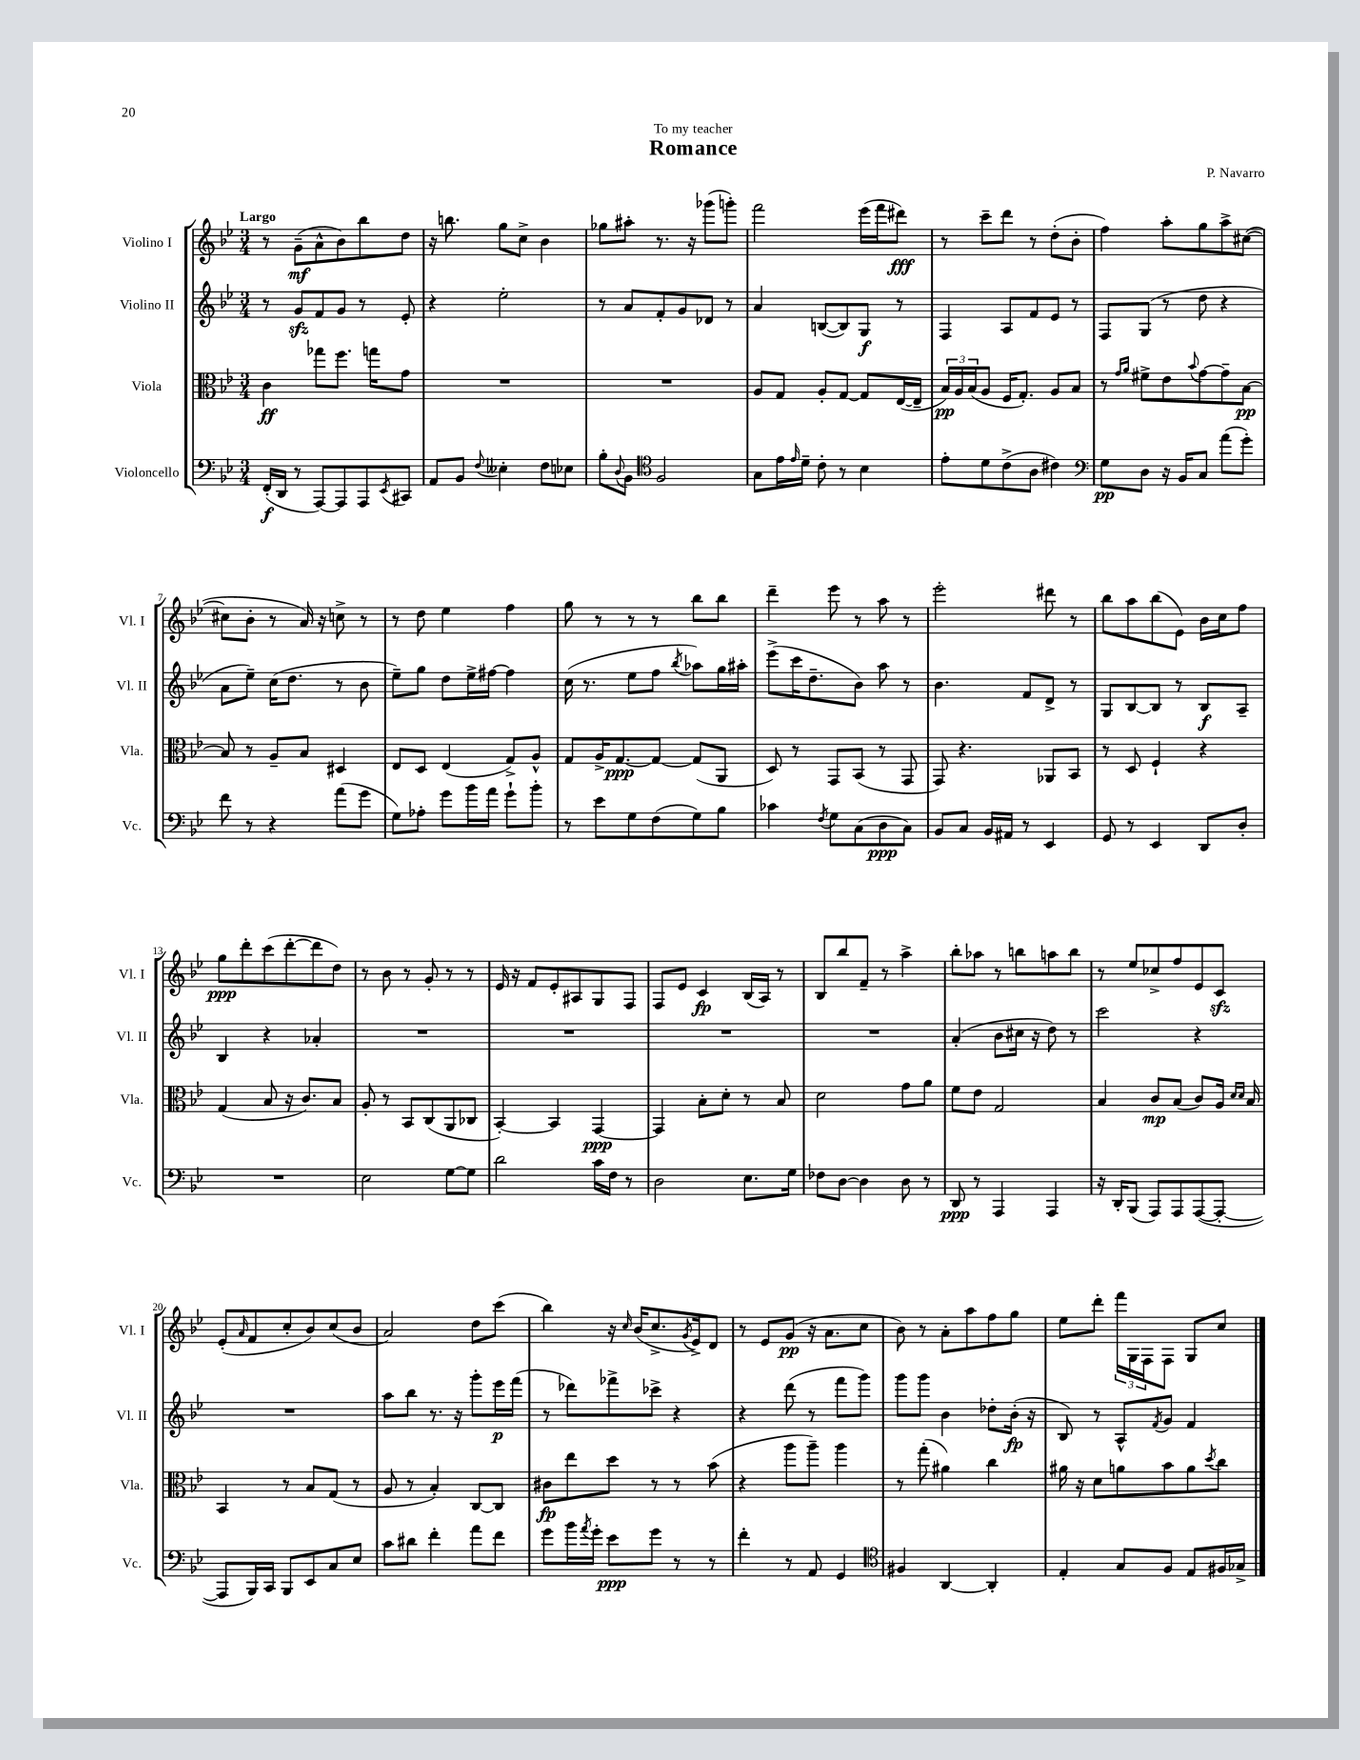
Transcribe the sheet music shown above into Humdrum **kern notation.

**kern	**dynam	**kern	**dynam	**kern	**dynam	**kern	**dynam
*part4	*part4	*part3	*part3	*part2	*part2	*part1	*part1
*staff4	*staff4	*staff3	*staff3	*staff2	*staff2	*staff1	*staff1
*I"Violoncello	*	*I"Viola	*	*I"Violino II	*	*I"Violino I	*
*I'Vc.	*	*I'Vla.	*	*I'Vl. II	*	*I'Vl. I	*
*clefF4	*	*clefC3	*	*clefG2	*	*clefG2	*
*k[b-e-]	*	*k[b-e-]	*	*k[b-e-]	*	*k[b-e-]	*
*M3/4	*	*M3/4	*	*M3/4	*	*M3/4	*
=1	=1	=1	=1	=1	=1	=1	=1
!	!	!	!	!	!	!LO:TX:a:B:t=Largo	!
(16FF'/LL	f	4c\	ff	8r	.	8r	.
16DD/JJ	.	.	.	.	.	.	.
8r	.	.	.	8gzz/L	.	(8g~\L	mf
[8AAA/L)	.	8gg-X\L	.	8f/	.	8a^^\	.
8AAA/]	.	8.ff\J	.	8g/J	.	8b-\)	.
8AAA/	.	.	.	8r	.	8bb-\	.
.	.	16ggn\KL	.	.	.	.	.
8qEE-/	.	.	.	.	.	.	.
8CC#X/J	.	8g\J	.	8e-'/	.	8dd\J	.
=2	=2	=2	=2	=2	=2	=2	=2
8AA/L	.	2.r	.	4r	.	16r	.
.	.	.	.	.	.	8.bbn\	.
8BB-/J	.	.	.	.	.	.	.
8qqF/	.	.	.	.	.	.	.
4E--X'\	.	.	.	2ee-'\	.	8gg\L	.
.	.	.	.	.	.	8cc^\J	.
8F\L	.	.	.	.	.	4b-\	.
8E-X\J	.	.	.	.	.	.	.
=3	=3	=3	=3	=3	=3	=3	=3
8B-'\L	.	2.r	.	8r	.	8gg-X\L	.
8qqD/	.	.	.	.	.	.	.
8BB-\J	.	.	.	8a/L	.	8aa#X'\J	.
*clefC4	*	*	*	*	*	*	*
2F/	.	.	.	8f'/	.	8.r	.
.	.	.	.	8g/	.	.	.
.	.	.	.	.	.	16r	.
.	.	.	.	8d-X/J	.	(8ggg-X\L	.
.	.	.	.	8r	.	8gggn'\J)	.
=4	=4	=4	=4	=4	=4	=4	=4
8G\L	.	8A/L	.	4a/	.	2fff\	.
16e-\L	.	8G/J	.	.	.	.	.
16qqe-/	.	.	.	.	.	.	.
16d~\JJ	.	.	.	.	.	.	.
8c'\	.	8A'/L	.	([8Bn/L	.	.	.
8r	.	[8G/J	.	8B/])	.	.	.
4B-\	.	8G/L]	.	8G/J	f	(16eee-\LL	.
.	.	.	.	.	.	16fff\J	.
.	.	([16E-/L	.	8r	.	8ddd#X\J)	fff
.	.	16E-~/JJ]	.	.	.	.	.
=5	=5	=5	=5	=5	=5	=5	=5
8e-'\L	.	24B-/LL)	pp	4F/	.	8r	.
.	.	24A/	.	.	.	.	.
.	.	(24B-/J	.	.	.	.	.
8d\	.	8A/J	.	.	.	8ccc~\L	.
(8c^\	.	16F/KL	.	8A/L	.	8ddd\J	.
.	.	8.G'/J)	.	.	.	.	.
8A\J	.	.	.	8f/	.	8r	.
4c#X\)	.	8A/L	.	8e-/J	.	(8dd'\L	.
.	.	8B-/J	.	8r	.	8b-'\J	.
=6	=6	=6	=6	=6	=6	=6	=6
*clefF4	*	*	*	*	*	*	*
8G\L	pp	8r	.	8F/L	.	4ff\)	.
.	.	16qqg/LL	.	.	.	.	.
.	.	16qqa/JJ	.	.	.	.	.
8D\J	.	8f#X^\L	.	(8G/J	.	.	.
16r	.	8e-\	.	8r	.	8aa'\L	.
16BB-/KL	.	.	.	.	.	.	.
.	.	8qqb-/	.	.	.	.	.
8C/J	.	[8g\	.	8dd\	.	8gg\	.
(8a\L	.	8g~\]	.	4r	.	8aa^\	.
8g'\J)	.	[8B-\J	pp	.	.	([8cc#X\J	.
!!LO:LB:g=z
=7	=7	=7	=7	=7	=7	=7	=7
8f\	.	8B-/]	.	8a\L	.	8cc#X\L]	.
8r	.	8r	.	8ee-~\J)	.	8b-'\J	.
4r	.	8A~/L	.	(16cc\KL	.	8r	.
.	.	.	.	8.dd\J	.	.	.
.	.	8B-/J	.	.	.	16a/)	.
.	.	.	.	.	.	16r	.
(8a\L	.	4D#X/	.	8r	.	8ccn^\	.
8g\J	.	.	.	8b-\	.	8r	.
=8	=8	=8	=8	=8	=8	=8	=8
8G\L)	.	8E-/L	.	8ee-~\L)	.	8r	.
8A-X'\J	.	8D/J	.	8gg\J	.	8dd\	.
8g\L	.	(4E-/	.	8dd\L	.	4ee-\	.
16b-\L	.	.	.	16ee-^\L	.	.	.
16a\JJ	.	.	.	[16ff#X\JJ	.	.	.
8g`\L	.	8G^/L)	.	4ff#\]	.	4ff\	.
8b-'\J	.	8A^^/J	.	.	.	.	.
=9	=9	=9	=9	=9	=9	=9	=9
8r	.	8G/L	.	(16cc\	.	8gg\	.
.	.	.	.	8.r	.	.	.
8e-\L	.	16A^/K	.	.	.	8r	.
.	.	[8.G/	ppp	.	.	.	.
8G\	.	.	.	8ee-\L	.	8r	.
(8F\	.	8G/J_	.	8ff\J	.	8r	.
.	.	.	.	8qbb-/	.	.	.
8G\)	.	(8G/L]	.	8aa-X\L)	.	8bb-\L	.
8B-\J	.	8AA/J	.	16gg\L	.	8bb-\J	.
.	.	.	.	16aa#X'\JJ	.	.	.
=10	=10	=10	=10	=10	=10	=10	=10
4c-X\	.	8D/)	.	(8eee-^\L	.	4ddd~\	.
.	.	8r	.	16ccc\K	.	.	.
.	.	.	.	8.dd~\	.	.	.
8qF/	.	.	.	.	.	.	.
8G\L	.	8GG/L	.	.	.	8eee-\	.
(8C\	.	(8BB-/J	.	8b-\J)	.	8r	.
8D\	ppp	8r	.	8aa\	.	8aa\	.
8C\J)	.	8GG/	.	8r	.	8r	.
=11	=11	=11	=11	=11	=11	=11	=11
8BB-/L	.	8GG/)	.	4.b-\	.	2eee-'\	.
8C/J	.	4.r	.	.	.	.	.
16BB-/LL	.	.	.	.	.	.	.
16AA#X/JJ	.	.	.	.	.	.	.
8r	.	.	.	8f/L	.	.	.
4EE-/	.	8AA-X/L	.	8d^/J	.	8ddd#X\	.
.	.	8BB-/J	.	8r	.	8r	.
=12	=12	=12	=12	=12	=12	=12	=12
8GG/	.	8r	.	8G/L	.	8bb-\L	.
8r	.	8D/	.	[8B-/	.	8aa\	.
4EE-/	.	4F`/	.	8B-/J]	.	(8bb-\	.
.	.	.	.	8r	.	8e-\J)	.
8DD/L	.	4r	.	8B-/L	f	16b-\LL	.
.	.	.	.	.	.	16cc\J	.
8D'/J	.	.	.	8A~/J	.	8ff\J	.
!!LO:LB:g=z
=13	=13	=13	=13	=13	=13	=13	=13
2.r	.	(4G/	.	4B-/	.	8gg\L	ppp
.	.	.	.	.	.	8ddd'\	.
.	.	8B-/	.	4r	.	(8ccc\	.
.	.	16r	.	.	.	[8ddd'\	.
.	.	8.c/L)	.	.	.	.	.
.	.	.	.	4a-X'/	.	8ddd\]	.
.	.	8B-/J	.	.	.	8dd\J)	.
=14	=14	=14	=14	=14	=14	=14	=14
2E-\	.	8A'/	.	2.r	.	8r	.
.	.	8r	.	.	.	8b-\	.
.	.	8BB-/L	.	.	.	8r	.
.	.	(8C/	.	.	.	8g'/	.
[8G\L	.	8AA/	.	.	.	8r	.
8G\J]	.	8C-X/J	.	.	.	8r	.
=15	=15	=15	=15	=15	=15	=15	=15
2d\	.	[4BB-'/)	.	2.r	.	16e-/	.
.	.	.	.	.	.	16r	.
.	.	.	.	.	.	8f/L	.
.	.	4BB-/]	.	.	.	8e-'/	.
.	.	.	.	.	.	8A#X/	.
16c\LL	.	[4GG/	ppp	.	.	8G/	.
16F\JJ	.	.	.	.	.	.	.
8r	.	.	.	.	.	8F/J	.
=16	=16	=16	=16	=16	=16	=16	=16
2D\	.	4GG/]	.	2.r	.	8F/L	.
.	.	.	.	.	.	8e-/J	.
.	.	8B-'\L	.	.	.	4c/	fp
.	.	8d'\J	.	.	.	.	.
8.E-\L	.	8r	.	.	.	(16B-/LL	.
.	.	.	.	.	.	16A/JJ)	.
.	.	8B-/	.	.	.	8r	.
16G\Jk	.	.	.	.	.	.	.
=17	=17	=17	=17	=17	=17	=17	=17
8F-X\L	.	2d\	.	2.r	.	8B-/L	.
[8D\J	.	.	.	.	.	8bb-/	.
4D\]	.	.	.	.	.	8f~/J	.
.	.	.	.	.	.	8r	.
8D\	.	8g\L	.	.	.	4aa^\	.
8r	.	8a\J	.	.	.	.	.
=18	=18	=18	=18	=18	=18	=18	=18
8DD/	ppp	8f\L	.	(4a'/	.	8bb-'\L	.
8r	.	8e-\J	.	.	.	8aa-X\J	.
4AAA/	.	2G/	.	8b-\L	.	8r	.
.	.	.	.	16cc#X\Jk	.	8bbn\L	.
.	.	.	.	16r	.	.	.
4AAA/	.	.	.	8dd\)	.	8aan\	.
.	.	.	.	8r	.	8bb\J	.
=19	=19	=19	=19	=19	=19	=19	=19
16r	.	4B-/	.	2ccc\	.	8r	.
16DD'/KL	.	.	.	.	.	.	.
(8BBB-/J	.	.	.	.	.	8ee-/L	.
8AAA/L)	.	8c/L	mp	.	.	8cc-X^/	.
8AAA/	.	(8B-/J	.	.	.	8ff/	.
([8AAA/	.	8c/L)	.	4r	.	8e-/	.
8AAA'/J_	.	16A/Jk	.	.	.	8czz/J	.
.	.	16qqd/LL	.	.	.	.	.
.	.	16qqd/JJ	.	.	.	.	.
.	.	16B-/	.	.	.	.	.
!!LO:LB:g=z
=20	=20	=20	=20	=20	=20	=20	=20
8AAA/L]	.	4BB-/	.	2.r	.	(8e-'/L	.
.	.	.	.	.	.	16qqa/	.
16BBB-/L)	.	.	.	.	.	8f/	.
16CC/JJ	.	.	.	.	.	.	.
8BBB-/L	.	8r	.	.	.	8cc'/	.
8EE-/	.	8B-/L	.	.	.	8b-/)	.
8C/	.	(8G/J	.	.	.	(8cc/	.
8E-/J	.	8r	.	.	.	8b-/J	.
=21	=21	=21	=21	=21	=21	=21	=21
8c\L	.	8A/	.	8aa\L	.	2a/)	.
8d#X\J	.	8r	.	8bb-\J	.	.	.
4f'\	.	4B-'/)	.	8.r	.	.	.
.	.	.	.	16r	.	.	.
8a\L	.	[8C/L	.	8ggg'\L	.	8dd\L	.
8f\J	.	8C/J]	.	16eee-\L	p	(8ccc\J	.
.	.	.	.	(16fff\JJ	.	.	.
=22	=22	=22	=22	=22	=22	=22	=22
8g\L	.	8c#X\L	fp	8r	.	4bb-\)	.
16b-\L	.	8ee-\	.	8ddd-X\L)	.	.	.
8qa/	.	.	.	.	.	.	.
16g'\JJ	.	.	.	.	.	.	.
8e-\L	ppp	8dd\J	.	8fff-X^\	.	16r	.
.	.	.	.	.	.	16qqcc/	.
.	.	.	.	.	.	(16b-/KL	.
8g\J	.	8r	.	8ccc-X^\J	.	8.cc^/	.
8r	.	8r	.	4r	.	.	.
.	.	.	.	.	.	8qg/	.
.	.	.	.	.	.	16e-^/k)	.
8r	.	(8b-\	.	.	.	8d/J	.
=23	=23	=23	=23	=23	=23	=23	=23
4f'\	.	4r	.	4r	.	8r	.
.	.	.	.	.	.	8e-/L	.
8r	.	8aa\L	.	(8ddd\	.	(8g/J	pp
8AA/	.	8aa~\J)	.	8r	.	16r	.
.	.	.	.	.	.	8.a\L	.
4GG/	.	4aa\	.	8fff\L	.	.	.
.	.	.	.	8ggg\J)	.	8cc\J	.
=24	=24	=24	=24	=24	=24	=24	=24
*clefC4	*	*	*	*	*	*	*
4F#X/	.	8r	.	8ggg\L	.	8b-\)	.
.	.	(8gg'\	.	8ggg\J	.	8r	.
[4AA/	.	4a#X\)	.	4b-\	.	8a'\L	.
.	.	.	.	.	.	8aa\	.
4AA'/]	.	4cc\	.	8dd-X'\L	.	8ff\	.
.	.	.	.	(16b-'\Jk	fp	8gg\J	.
.	.	.	.	16r	.	.	.
=25	=25	=25	=25	=25	=25	=25	=25
4E-'/	.	16a#X\	.	8B-/)	.	8ee-\L	.
.	.	16r	.	.	.	.	.
.	.	8d\L	.	8r	.	8ddd'\J	.
8G/L	.	8an\	.	8A^^/L	.	24fff\LL	.
.	.	.	.	.	.	24G\	.
.	.	.	.	.	.	24F\J	.
.	.	.	.	8qf/	.	.	.
8F/J	.	8b-\	.	8g/J	.	8F\J	.
8E-/L	.	8a\	.	4f/	.	8G/L	.
.	.	8qdd/	.	.	.	.	.
16F#X/L	.	8cc\J	.	.	.	8cc/J	.
16G-X^/JJ	.	.	.	.	.	.	.
==	==	==	==	==	==	==	==
*-	*-	*-	*-	*-	*-	*-	*-
